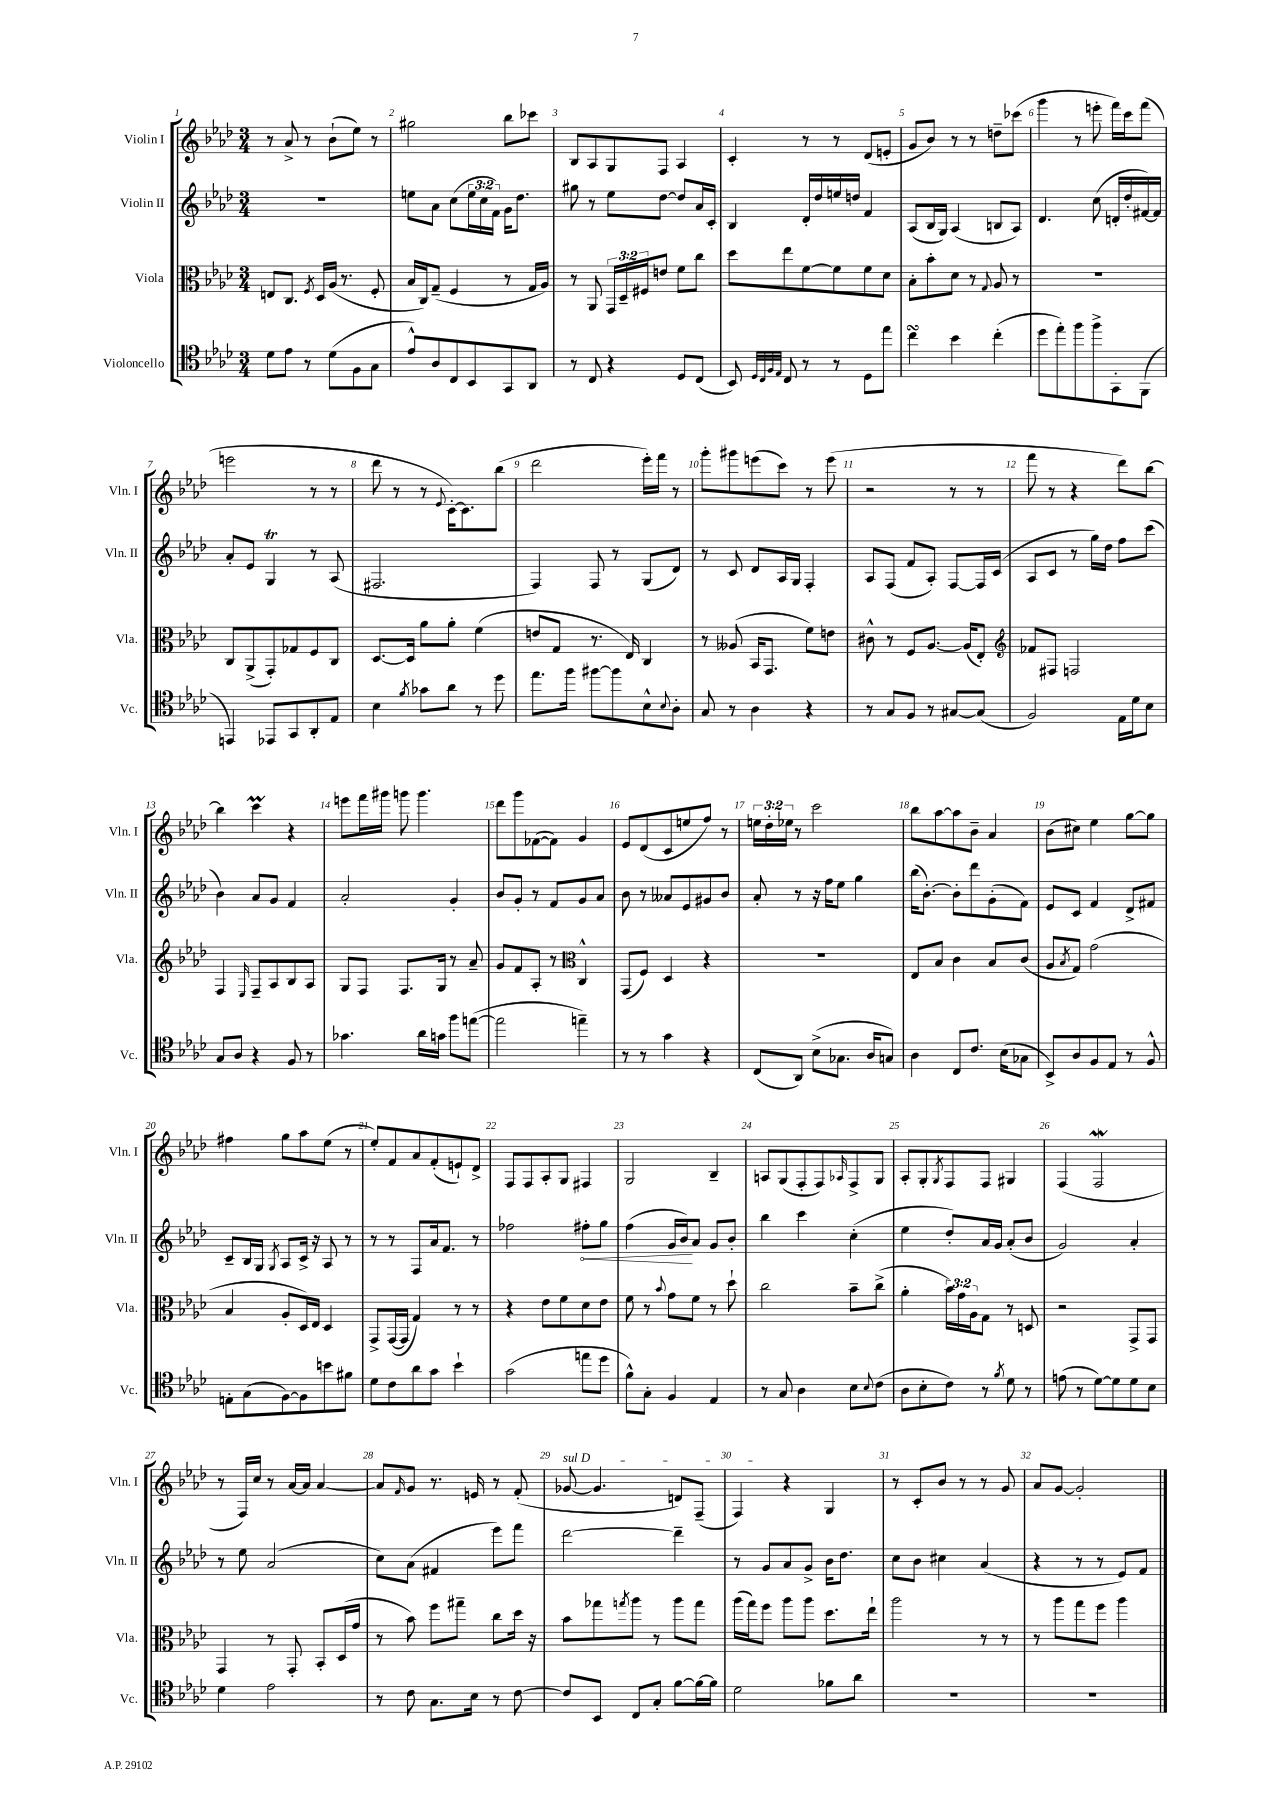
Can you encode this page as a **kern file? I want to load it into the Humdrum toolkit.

**kern	**kern	**kern	**kern
*staff4	*staff3	*staff2	*staff1
*clefC4	*clefC3	*clefG2	*clefG2
*k[b-e-a-d-]	*k[b-e-a-d-]	*k[b-e-a-d-]	*k[b-e-a-d-]
*M3/4	*M3/4	*M3/4	*M3/4
8d-	8E	2.r	8r
8e-	8.C	.	8a-^
8r	.	.	8r
.	8qF	.	.
.	16D-	.	.
(8d-	(16A-	.	(8b-`
.	8.r	.	.
8F	.	.	8ee-)
8G	8F'	.	8r
=	=	=	=
8e-^^)	16B-	8ee	2gg#
.	16C)	.	.
8A-	(8G~	8a-	.
8C	4F	(8cc	.
8BB-	.	24ee	.
.	.	24cc	.
.	.	24f)	.
8GG	8r	16g	8bb-
.	.	8.dd-	.
8AA-	16G	.	8ccc-
.	16A-)	.	.
=	=	=	=
8r	8r	8gg#	8B-
8C	8AA-	8r	8A-
4r	24GG	8ee-	8G
.	24D-~	.	.
.	24F#	.	.
.	8e	[8dd-	8F
8D-	8f	8dd-]	4A-
(8C	8cc	16a-	.
.	.	16c'	.
=	=	=	=
8BB-)	8dd-	4B-	4c'
32qqD-	.	.	.
32qqC	.	.	.
32qqF	.	.	.
32qqE-	.	.	.
8C	8ee-	.	.
8r	[8f	16d-'	8r
.	.	16dd-	.
8r	8f]	16ee	8r
.	.	16dd	.
8D-	8f	4f	(8d-
8ee-	8d-	.	8e'
=	=	=	=
4cc	8B-'	(8A-	8g
.	8b-'	16B-	8b-)
.	.	16G)	.
4b-	8d-	(4A-	8r
.	8r	.	8r
.	8qqG	.	.
(4cc'	8A-	8B	8dd~
.	8r	8A-)	(8ccc-
=	=	=	=
8dd-	2.r	4.d-	4ggg
8ee-')	.	.	.
8ff	.	.	8r
8ff^	.	(8cc	8eee'
8GG'	.	16d'	16fff)
.	.	16dd-'	16ccc
(8FF	.	[16f#)	(8fff
.	.	16f#]	.
=	=	=	=
4EE)	8C	8a-'	2eee
.	(8AA-^	8e-	.
8EE-	8GG')	4G	.
8GG	8G-	.	.
8AA-'	8F	8r	8r
8E-	8C	(8A-	8r
=	=	=	=
4B-	[8.D-	2.F#	8ddd-
.	.	.	8r
.	16D-]	.	.
8qf	.	.	.
8g-	8a-	.	8r
.	.	.	8qqe-
8a-	8a-'	.	[16c')
.	.	.	8.c]
8r	(4f	.	.
8dd-	.	.	(8bb-
=	=	=	=
8.ee-	8e	4F)	2ddd-
.	8G	.	.
16ff	.	.	.
[8ff#	8.r	8F	.
8ff#]	.	8r	.
.	16E-)	.	.
8B-^^	4C	(8G	16eee-')
.	.	.	16fff
8qqB-	.	.	.
8A-'	.	8d-)	8r
=	=	=	=
8G	8r	8r	8ggg'
8r	(8A--	8c	8ggg#
4A-	16BB-	8d-	(8eee
.	8.GG	.	.
.	.	16A-	8ccc)
.	.	16G	.
4r	8f)	4F'	8r
.	8e	.	(8eee
=	=	=	=
8r	8c#^^	8A-	2r
8G	8r	(8F	.
8F	8F	8f	.
8r	[8.A-	8A-')	.
[8G#	.	[8F	8r
.	(16A-]	.	.
(8G#]	8E-')	16F]	8r
.	.	(16c	.
=	=	=	=
*	*clefG2	*	*
2F)	8f-	8A-	8fff
.	8F#	8c	8r
.	2F	8r	4r
.	.	16gg)	.
.	.	16dd-	.
16E-	.	8ff	8ddd-)
16d-	.	.	.
8B-	.	(8ccc	[8bb-
=	=	=	=
8G	4F	4b-)	4bb-]
8A-	.	.	.
.	16qqE-	.	.
4r	8F~	8a-	4ccc
.	8A-	8g	.
8F	8B-	4f	4r
8r	8A-	.	.
=	=	=	=
4.g-	8G	2a-'	8eee
.	8F	.	16fff
.	.	.	16ggg#
.	8.F	.	8ggg
16a-	.	.	4.ggg
16g	16G	.	.
8ff	8r	4g'	.
([8ee	8a-~	.	.
=	=	=	=
2ee]	8g	8b-	8ddd-
.	8f	8g'	8ggg
.	8A-'	8r	([8f-
.	8r	8f	8f-])
*	*clefC3	*	*
4ee~)	4C^^	8g	4g
.	.	8a-	.
=	=	=	=
8r	(8GG	8b-	8e-
8r	8F)	8r	(8d-
4g	4D-	8a--	8c
.	.	8e-	8ee
4r	4r	8g#	8ff)
.	.	8b-	8r
=	=	=	=
(8C	2.r	8a-'	24ee
.	.	.	24dd-'
.	.	.	24ee-
8AA-)	.	8r	8r
(8B-^	.	16r	2ccc
.	.	16ff	.
8.G-	.	8ee-	.
.	.	4gg	.
16A-	.	.	.
8G)	.	.	.
=	=	=	=
4A-	8E-	(16bb-	8bb-
.	.	[8.b-')	.
.	8B-	.	[8aa-
8C	4c	8b-']	8aa-]
8.c	.	8ddd-	8b-~
.	8B-	(8g'	4a-
(16B-	.	.	.
8G-	(8c	8f)	.
=	=	=	=
8BB-^)	8A-	8e-	(8b-
.	8qB-	.	.
8A-	8G)	8c	8cc#)
8F	(2g	4f	4ee-
8E-	.	.	.
8r	.	8d-^	[8gg
8F^^	.	8f#	8gg]
=	=	=	=
8E'	4B-	8c~	4ff#
(8G	.	16B-	.
.	.	16G	.
.	.	8qG	.
[8F)	8A-'	8A-	8gg
8F]	16D-)	16c^	8aa-
.	16E-	16r	.
8b	4D-	8A-	(8ee-
8f#	.	8r	8r
=	=	=	=
8d-	8GG^	8r	8ee-')
8c	([16GG	8r	8f
.	16GG]	.	.
8a-	4G)	8F	8a-
8g	.	16a-	(8f'
.	.	8.f	.
4b-`	8r	.	8e`)
.	8r	8r	8d-^
=	=	=	=
(2g	4r	2ff-	8F
.	.	.	8F
.	8e-	.	8A-'
.	8f	.	8G
8ee	8d-	8ff#'	4F#
8dd-	8e-	8gg	.
=	=	=	=
8f^^)	8f	(4ff	2G
8G'	8r	.	.
.	8qqb-	.	.
4F	8g	16g	.
.	.	16b-)	.
.	8f	8a-	.
4E-	8r	8g	4B-~
.	8dd-`	8b-'	.
=	=	=	=
8r	2cc	4bb-	8A
8G	.	.	(8G
4A-	.	4ccc	8F'
.	.	.	8F)
.	.	.	16qqA-
8B-	8b-~	(4cc'	8F^
8qqB-	.	.	.
(8c	(8cc^	.	8G
=	=	=	=
8A-	4a-'	4ee-	8A-'
8B-'	.	.	8G'
.	.	.	8qG
8c)	24b-)	8dd-')	8F
.	24g	.	.
.	24A-	.	.
8r	8G	16a-	8F
.	.	16g	.
8qf	.	.	.
8d-	8r	(8a-'	4G#
8r	8D	8b-	.
=	=	=	=
(8e	2r	2g)	(4F
8r	.	.	.
[8d-)	.	.	2F
8d-]	.	.	.
8d-	8GG^	4a-'	.
8B-	8GG	.	.
=	=	=	=
4d-	4GG	8r	8r
.	.	8ee-	16F)
.	.	.	16cc
2e-	8r	(2a-	8r
.	8GG'	.	[16a-
.	.	.	16a-]
.	8BB-'	.	[4a-
.	(16D-	.	.
.	16g	.	.
=	=	=	=
8r	8r	8cc)	8a-]
.	.	.	16qqf
8c	8b-)	(8a-	8g
8.G	8ff	4f#	8.r
.	8gg#~	.	.
16B-	.	.	16e
8r	8cc	8eee-)	8r
[8c	16dd-	8fff	(8f'
.	16r	.	.
=	=	=	=
8c]	8b-	[2ddd-	[8g-
8BB-	8gg-	.	4.g-]
.	8qgg	.	.
8C	8aa-	.	.
8G'	8r	.	.
[8f	8aa-	4ddd-~]	8d)
16f_	8gg	.	(8F~
16f]	.	.	.
=	=	=	=
2d-	(16aa-	8r	4F)
.	16gg)	.	.
.	8ff	8g	.
.	8aa-	8a-	4r
.	8aa-	8g^	.
8f-	8.dd-	16b-	4G
.	.	8.dd-	.
8a-	.	.	.
.	16ee-`	.	.
=	=	=	=
2.r	2aa-	8cc	8r
.	.	8b-	8c'
.	.	4cc#	8b-
.	.	.	8r
.	8r	(4a-	8r
.	8r	.	8g
=	=	=	=
2.r	8r	4r	8a-
.	8aa-	.	[8g
.	8gg	8r	2g']
.	8ff	8r	.
.	4aa-	8e-)	.
.	.	8f	.
==	==	==	==
*-	*-	*-	*-
